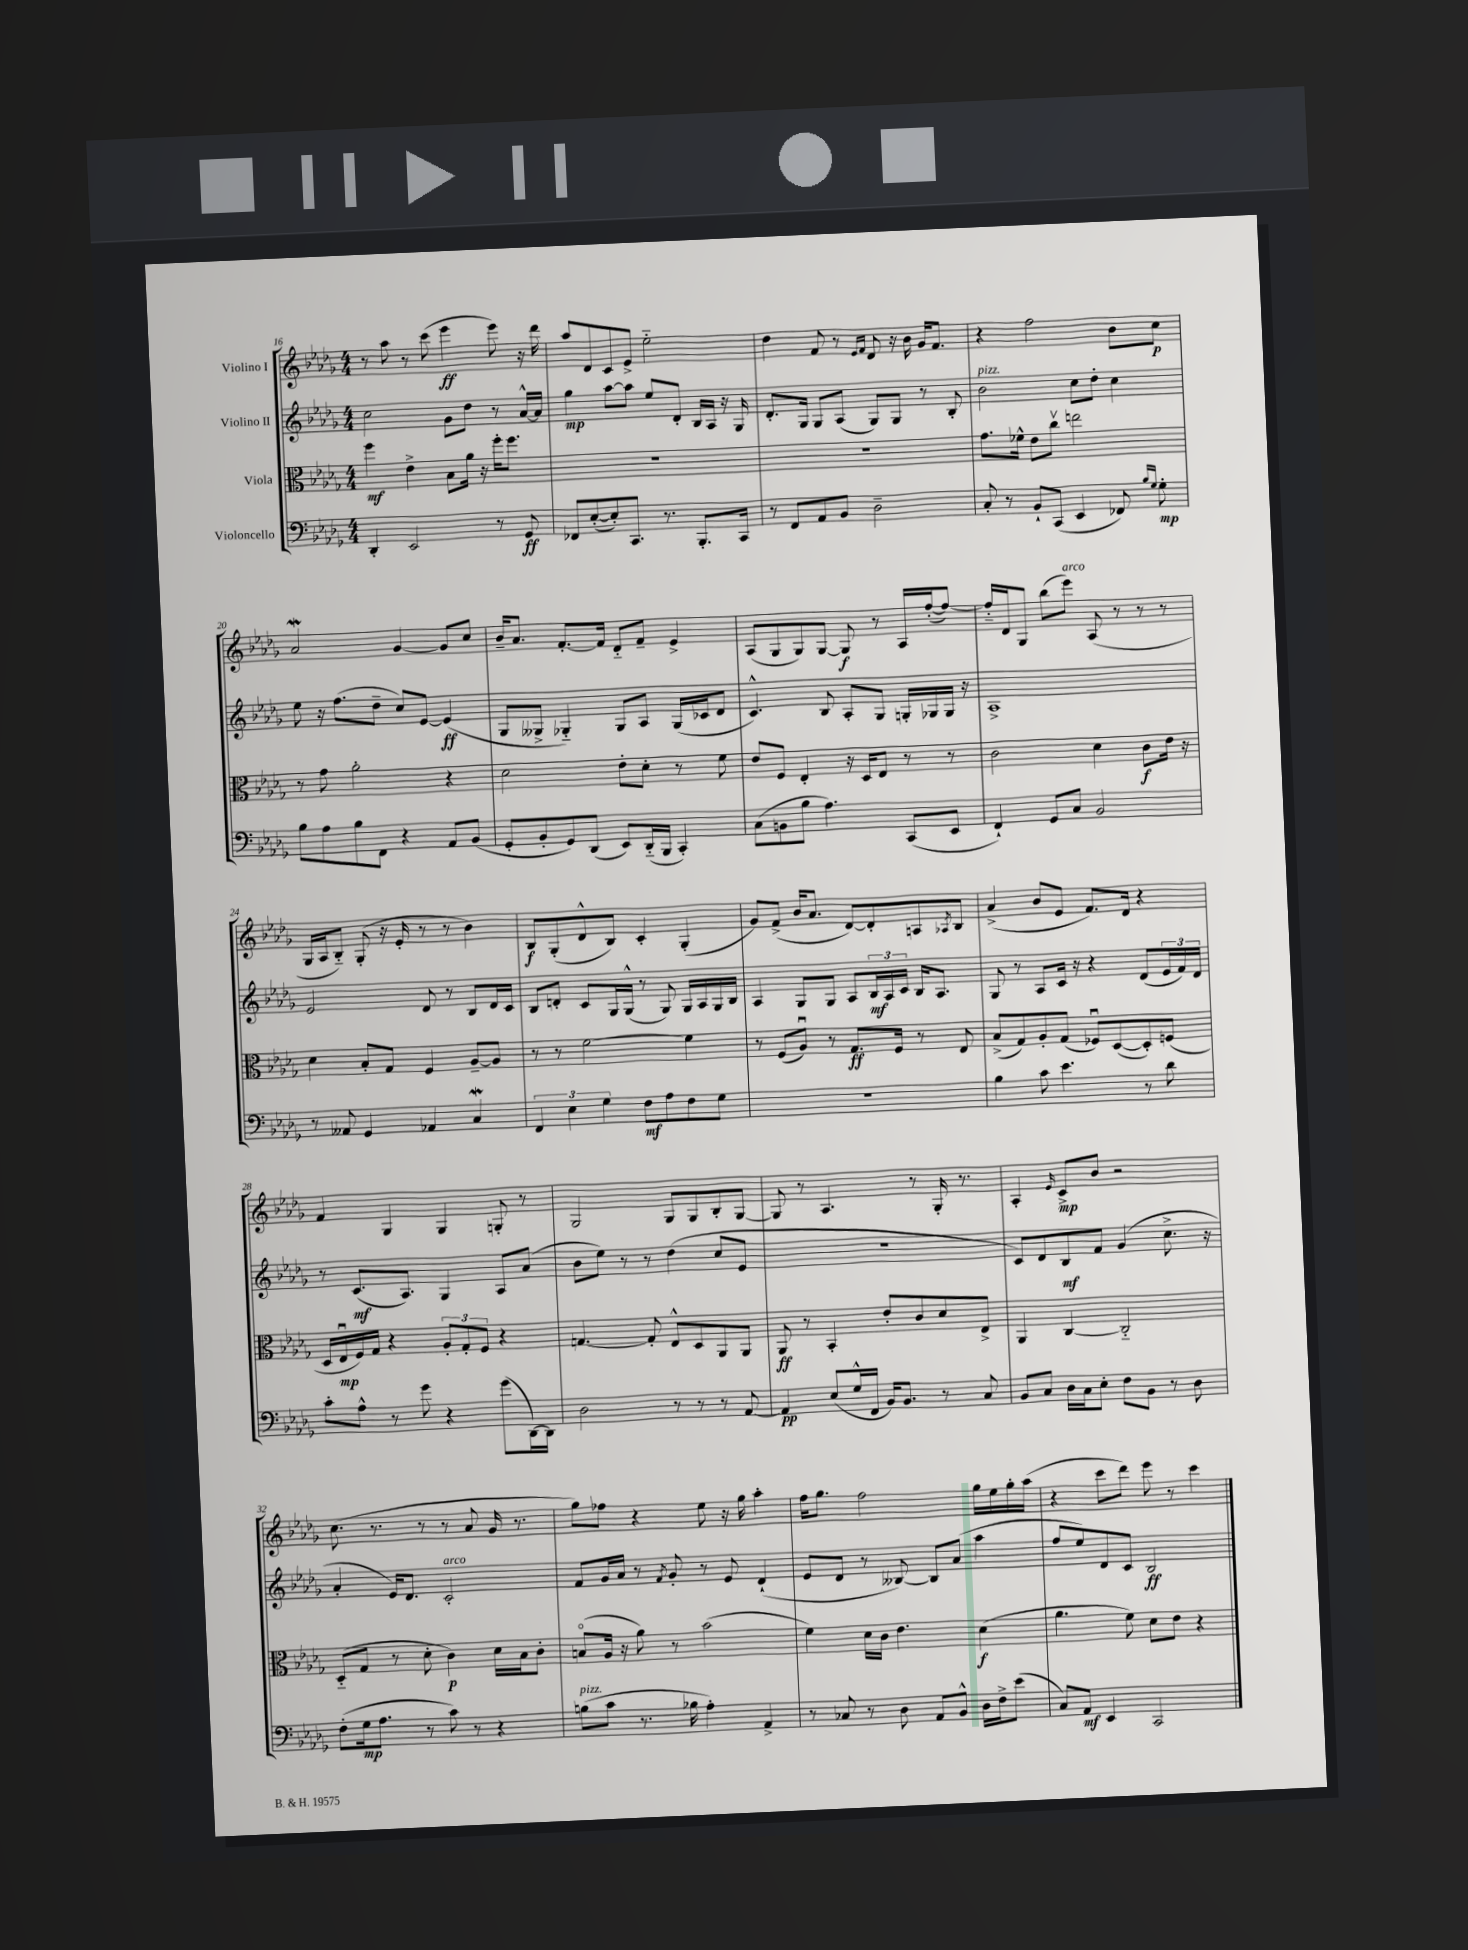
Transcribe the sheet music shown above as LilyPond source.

<<
\new StaffGroup <<
\new Staff = "s0" \with { instrumentName = "Violino I" } {
    \clef treble \key des \major \numericTimeSignature \time 4/4
    r8 aes''8 r8 c'''8( ees'''4\ff ees'''8) r16 des'''16 |
    aes''8 des'8 c'8 ees'8-> ees''2-_ |
    des''4 f'8 r8 \grace { ees'16 f'16 } des'8 r16 bes'16 ges'16 f'8. |
    r4 f''2 bes'8 c''8\p |
    aes'2\mordent ges'4~ ges'8 c''8 |
    bes'16-- aes'8. f'8.~-. f'16 des'8-_ f'8-- ees'4-> |
    aes8( ges8 ges8) ges8~ ges8\f r8 aes16 f''16~-.( f''8~) |
    f''16-_ des'16 ges8 bes''8( ees'''8^\markup { \italic "arco" }) aes8( r8 r8 r8 |
    ges16 aes16 bes8-_) ges8-.( r16 ees'16-. r8 r8 bes'4) |
    bes8\f ges8-.( des'8-^ bes8) c'4-. ges4-.( |
    ges'8) f'8->( bes'16 aes'8. des'8~) des'8-. a8 \acciaccatura { aes8 } bes8 |
    aes'4->( bes'8 ees'8 f'8.) des'16 r4 |
    f'4 ges4 ges4 g8-. r8 |
    ges2 ges8 ges8 bes8-. ges8~ |
    ges8 r8 aes4. r8 ges16-. r8. |
    aes4-. \grace { ees'16 } c'8->\mp bes'8 r2 |
    c''8.( r8. r8 r8 aes'8 ges'16 r8. |
    ges''8) fes''8 r4 ees''8 r16 ges''16 aes''4-. |
    f''16 ges''8. f''2 ges''16 ees''16 ges''16-. aes''16( |
    r4 c'''8 des'''8) ees'''8 r8 c'''4 \bar "|." |
}
\new Staff = "s1" \with { instrumentName = "Violino II" } {
    \clef treble \key des \major \numericTimeSignature \time 4/4
    c''2 ges'8 des''8 r8 aes'16~-^ aes'16 |
    ges''4\mp aes''8~ aes''8 ees''8 des'8-. bes16 aes16 r16 ges16 |
    des'8.-. ges16 ges8 aes8( ges8) ges8 r8 bes8-. |
    bes'2^\markup { \italic "pizz." } c''8 des''8-. c''4 |
    ees''8 r16 f''8.( des''8-- c''8) ees'8~ ees'4\ff( |
    ges8 geses8-> ges4-_) ges8 aes8 ges16( ces'16 des'8 |
    c'4.-^) bes8 aes8-. ges8 g16-. ges16 ges16 r16 |
    aes1-> |
    ees'2 des'8 r8 bes8 des'16 c'16 |
    bes8 d'8-. c'8 ges16 ges16-^( r8 ges8) ges16 aes16 ges16 bes16 |
    aes4 ges8 ges8 aes8 \tuplet 3/2 { bes16\mf aes16 c'16 } bes16 aes8. |
    ges8 r8 aes8 c'16 r16 r4 des'8( \tuplet 3/2 { ees'16 f'16) des'16 } |
    r8 c'8.\mf( aes8.) ges4 aes8 aes'8( |
    bes'8 ees''8) r8 r8 des''4( c''8 ees'8 |
    R1 |
    c'8) des'8 bes8\mf f'8 ges'4( c''8.-> r16 |
    aes'4-. ees'16) des'8. c'2-.^\markup { \italic "arco" } |
    f'8 ges'16 aes'16 r8 \acciaccatura { f'8 } ges'8-. r8 ees'8 des'4-!( |
    ees'8 des'8 r8 beses8~) beses8 aes'8( aes''4 |
    f''8 ees''8) des'8 c'8 bes2\ff \bar "|." |
}
\new Staff = "s2" \with { instrumentName = "Viola" } {
    \clef alto \key des \major \numericTimeSignature \time 4/4
    f''4\mf ees'4-> bes8 aes'16 r16 f''16-. f''8. |
    R1 |
    R1 |
    ges'8. fes'16-^ ees'8 c''8\upbow e''2 |
    r8 ges'8 aes'2-. r4 |
    des'2 ees'8-. des'8-. r8 f'8 |
    ees'8 f8 ees4-. r16 des16 ees8 r8 r8 |
    c'2 des'4 c'8\f ees'16 r16 |
    des'4 bes8-. ges8 f4 aes8~-- aes8 |
    r8 r8 f'2~ f'4 |
    r8 f8( aes8\downbow) r8 ges8.\ff f16 r8 ees8 |
    bes8->( ges8) aes8-. ges8( fes8\downbow) des8~( des8-.) f8( |
    des16 ees16\downbow\mp f16) ges16 r4 \tuplet 3/2 { aes8-. ges8-. f8 } r4 |
    g4.~ g8-. ees8-^ des8 aes,8 aes,8 |
    aes,8\ff r8 bes,4-. ees'8-. c'8 des'8 ees8-> |
    aes,4 c4~ c2-_ |
    des8-_( ges8 r8 des'8-. c'4\p) des'16 bes16 c'8-. |
    b8\flageolet( aes16 r16 aes'8) r8 bes'2( |
    f'4) des'16 c'16 ees'4. des'4\f( |
    aes'4. f'8) des'8 ees'8 r4 \bar "|." |
}
\new Staff = "s3" \with { instrumentName = "Violoncello" } {
    \clef bass \key des \major \numericTimeSignature \time 4/4
    des,4-. ees,2 r8 ges,8\ff |
    fes,8 ees8~-.( ees8-.) c,8. r8. bes,,8.-. c,16 |
    r8 f,8 aes,8 bes,8 des2-- |
    c8-. r8 bes,8-! c,8( ees,4 fes,8) \grace { bes16 ges16 } ges8-.\mp |
    bes8 aes8 bes8 f,8 r4 aes,8 bes,8( |
    ges,8-. bes,8-. ges,8) des,8( ees,8) des,16-_( bes,,16 c,4-.) |
    c8( b,8 bes8 aes4.) c,8( ees,8 |
    f,4-!) ges,8 c8 bes,2 |
    r8 aeses,8 ges,4 aes,4 c4\mordent |
    \tuplet 3/2 { f,4 ees4 ges4 } f8\mf aes8 f8 ges8 |
    r1 |
    bes4 c'8 ees'4. r8 des'8 |
    c'8-. aes8-^ r8 ges'8 r4 ges'8( des,16~) des,16 |
    des2 r8 r8 r8 aes,8~ |
    aes,4\pp ees8( ges16-^ f,16 bes,16) bes,8. r8 c8 |
    bes,8 c8 des16 c16 ees8-. f8 bes,8 r8 des8 |
    f8-.( ges16\mp aes8. r8 c'8) r8 r4 |
    b8^\markup { \italic "pizz." }( c'8 r8. bes16 aes4-.) aes,4-> |
    r8 ces8 r8 des8 aes,8 bes,8-^ des16 f16-> ees'8( |
    c8) aes,8\mf ees,4 c,2 \bar "|." |
}
>>
>>
\layout { \context { \Score currentBarNumber = #16 } }
